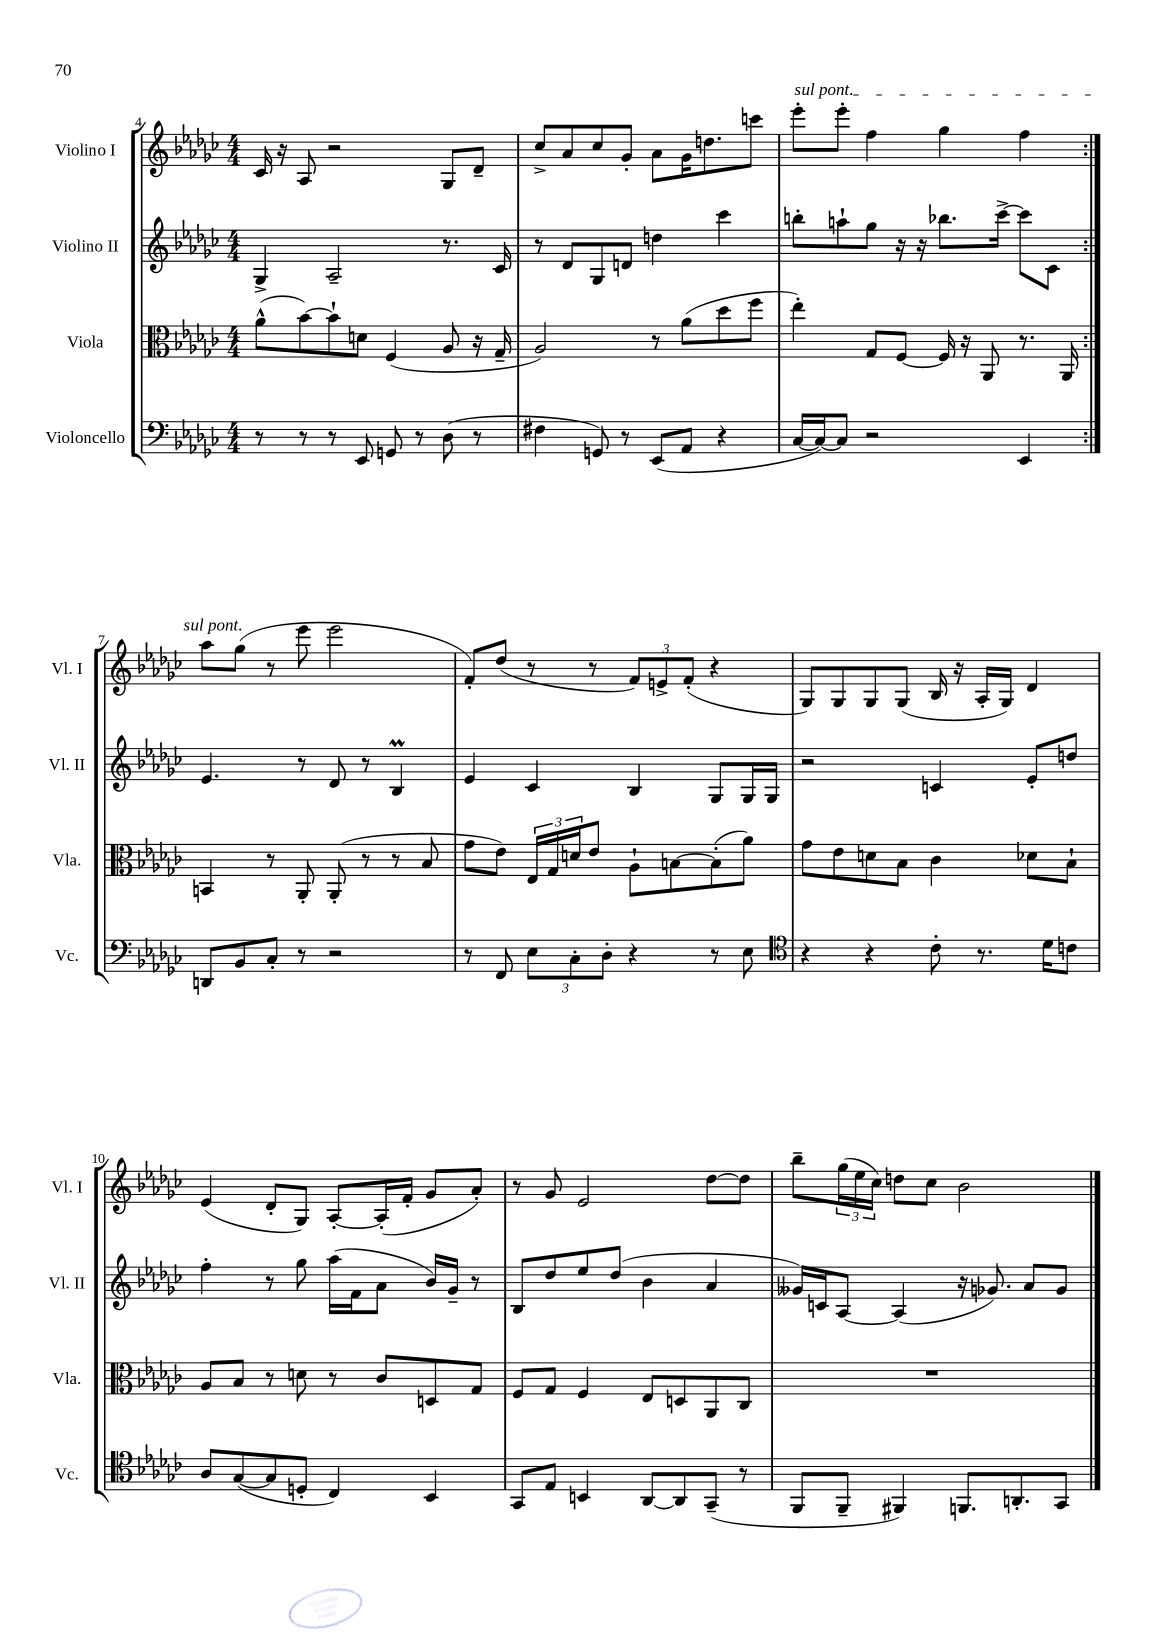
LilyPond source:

<<
\new StaffGroup <<
\new Staff = "s0" \with { instrumentName = "Violino I" shortInstrumentName = "Vl. I" } {
    \clef treble \key ges \major \numericTimeSignature \time 4/4
    \repeat volta 2 { ces'16 r16 aes8 r2 ges8 des'8-- |
    ces''8-> aes'8 ces''8 ges'8-. aes'8 ges'16 d''8. c'''8 |
    \once \override TextSpanner.bound-details.left.text = \markup { \italic "sul pont." } ees'''8-.\startTextSpan ees'''8-. f''4 ges''4 f''4 | }
    aes''8 ges''8\stopTextSpan( r8 ees'''8 ees'''2 |
    f'8-.) des''8( r8 r8 \tuplet 3/2 { f'8) e'8-> f'8-.( } r4 |
    ges8) ges8 ges8 ges8( bes16 r16 aes16-. ges16) des'4 |
    ees'4( des'8-. ges8) aes8~-. aes16-.( f'16-. ges'8 aes'8-.) |
    r8 ges'8 ees'2 des''8~ des''8 |
    bes''8-- \tuplet 3/2 { ges''16( ees''16 ces''16) } d''8 ces''8 bes'2 \bar "|." |
}
\new Staff = "s1" \with { instrumentName = "Violino II" shortInstrumentName = "Vl. II" } {
    \clef treble \key ges \major \numericTimeSignature \time 4/4
    \repeat volta 2 { ges4-> aes2-- r8. ces'16 |
    r8 des'8 ges8 d'8 d''4 ces'''4 |
    b''8-. a''8-! ges''8 r16 r16 bes''8. ces'''16~-> ces'''8 ces'8 | }
    ees'4. r8 des'8 r8 bes4\prall |
    ees'4 ces'4 bes4 ges8 ges16 ges16 |
    r2 c'4 ees'8-. d''8 |
    f''4-. r8 ges''8 aes''16( f'16 aes'8 bes'16) ges'16-- r8 |
    bes8 des''8 ees''8 des''8( bes'4 aes'4 |
    geses'16) c'16 aes8~ aes4( r16 ges'8.) aes'8 ges'8 \bar "|." |
}
\new Staff = "s2" \with { instrumentName = "Viola" shortInstrumentName = "Vla." } {
    \clef alto \key ges \major \numericTimeSignature \time 4/4
    \repeat volta 2 { aes'8-^( bes'8~) bes'8-! d'8 f4( aes8 r16 ges16-- |
    aes2) r8 aes'8( des''8 f''8 |
    ees''4-.) ges8 f8~ f16 r16 aes,8 r8. aes,16 | }
    b,4 r8 aes,8-. aes,8-.( r8 r8 bes8 |
    ges'8 ees'8) \tuplet 3/2 { ees16 ges16 d'16 } ees'8 aes8-! b8~ b8-.( aes'8) |
    ges'8 ees'8 d'8 bes8 ces'4 des'8 bes8-! |
    aes8 bes8 r8 d'8 r8 ces'8 d8 ges8 |
    f8 ges8 f4 ees8 d8 aes,8 ces8 |
    R1 \bar "|." |
}
\new Staff = "s3" \with { instrumentName = "Violoncello" shortInstrumentName = "Vc." } {
    \clef bass \key ges \major \numericTimeSignature \time 4/4
    \repeat volta 2 { r8 r8 r8 ees,8 g,8 r8 des8( r8 |
    fis4 g,8) r8 ees,8( aes,8 r4 |
    ces16~ ces16~) ces8 r2 ees,4 | }
    d,8 bes,8 ces8-. r8 r2 |
    r8 f,8 \tuplet 3/2 { ees8 ces8-. des8-. } r4 r8 ees8 |
    \clef tenor r4 r4 ces'8-. r8. des'16 c'8 |
    aes8 ges8~( ges8 d8-. ces4) bes,4 |
    ges,8 ees8 b,4 aes,8~ aes,8 ges,8--( r8 |
    f,8 f,8-- fis,4) f,8. a,8.-. ges,8 \bar "|." |
}
>>
>>
\layout { \context { \Score currentBarNumber = #4 } }
